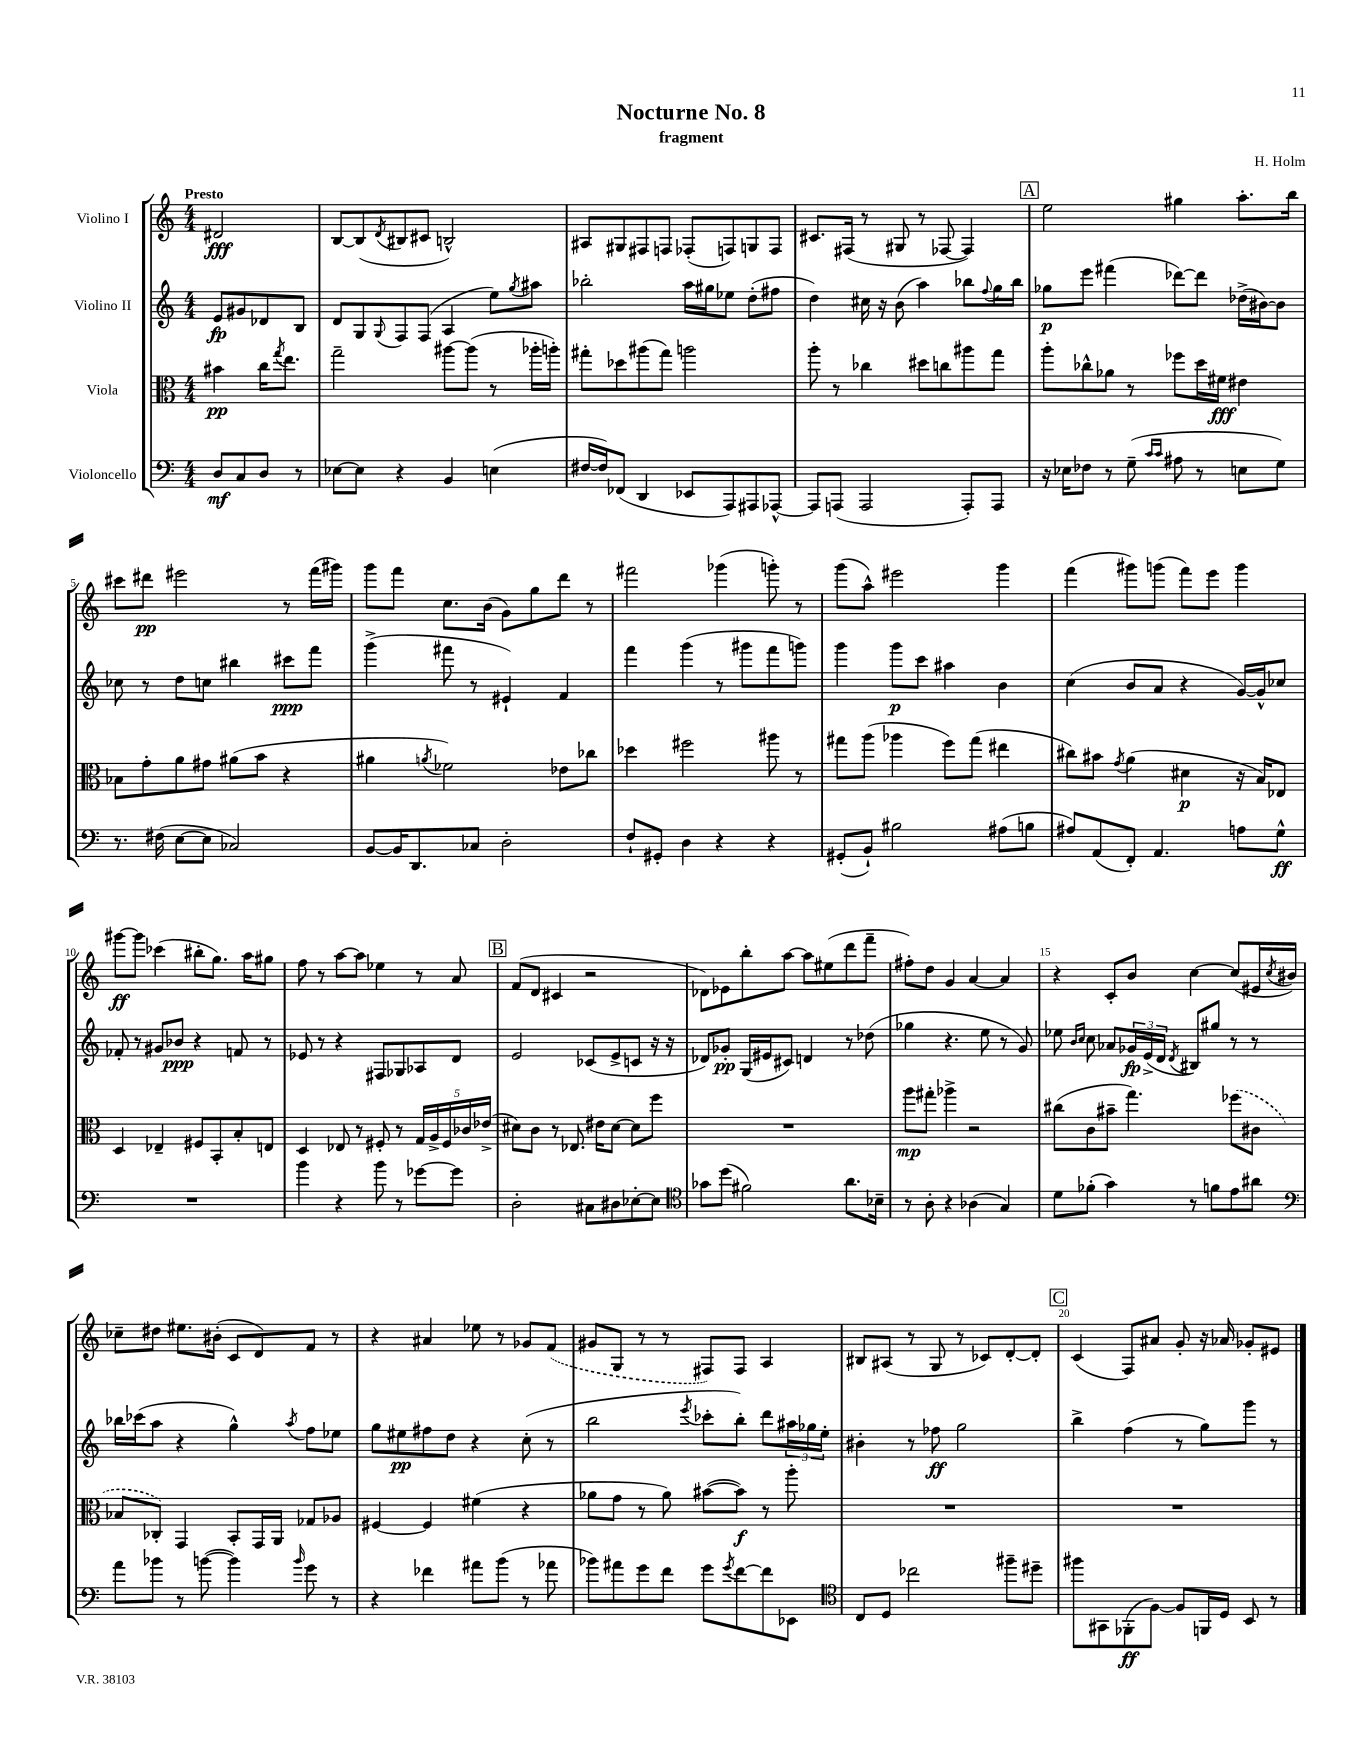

**kern	**kern	**kern	**kern
*staff4	*staff3	*staff2	*staff1
*clefF4	*clefC3	*clefG2	*clefG2
*k[]	*k[]	*k[]	*k[]
*M4/4	*M4/4	*M4/4	*M4/4
8D/L	4b#\	8e/L	2d#/
8C/	.	8g#/	.
8D/J	16cc\LK	8d-/	.
.	8qgg/	.	.
.	8.ee\J	.	.
8r	.	8B/J	.
=	=	=	=
[8E-\L	2gg~\	8d/L	[8B/L
8E-\]J	.	8G/	(8B/]
.	.	8qqG/	8qd/
4r	.	8F/	8B#/
.	.	(8F/J	8c#/J
4BB/	[8aa#\L	4A/	2B^^/)
.	(8aa#\]J	.	.
(4E\	8r	8ee\L)	.
.	.	8qgg/	.
.	16aa-'\LL	8aa#\J	.
.	16aa'\JJ)	.	.
=	=	=	=
[16F#/LL	8gg#'\L	2bb-'\	8A#/L
16F#/]J)	.	.	.
(8FF-/J	8dd-\	.	8G#/
4DD/	(8aa#\	.	8F#/
.	8gg#\J)	.	8F/J
8EE-/L	2aa\	16aa\LL	(8F-'/L
.	.	16gg#\J	.
8AAA/)	.	8ee-\J	8F/)
8AAA#/	.	(8dd'\L	8G/
[8AAA-^^/J	.	8ff#\J	8F/J
=	=	=	=
8AAA-/]L	8aa'\	4dd\)	8.c#/L
(8AAA/J	8r	.	.
.	.	.	(16F#/Jk
2AAA/	4cc-\	16cc#\	8r
.	.	16r	.
.	.	(8b\	8G#/
.	8dd#\L	4aa\)	8r
.	8cc\	.	[8F-/
8AAA'/L)	8aa#\	8bb-\L	4F-/])
.	.	8qqff/	.
8AAA/J	8gg\J	16gg\L	.
.	.	16bb-\JJ	.
=	=	=	=
16r	8aa'\L	8gg-\L	2ee\
16E-\LK	.	.	.
8F-\J	8cc-^^\	8eee\J	.
8r	8a-\J	(4fff#\	.
(8G~\	8r	.	.
16qqc/LL	.	.	.
16qqc/JJ	.	.	.
8A#\	8ff-\L	[8ddd-\L)	4gg#\
8r	16dd\L	8ddd-\]J	.
.	16f#\JJ	.	.
8E\L	4e#\	(16dd-^\LL	8.aa'\L
.	.	[16b#\J)	.
8G\J)	.	8b#\]J	.
.	.	.	16bb\Jk
=	=	=	=
8.r	8B-\L	8cc-\	8ccc#\L
.	8g'\	8r	8ddd#\J
(16F#\	.	.	.
[8E\L	8a\	8dd\L	2eee#\
8E\]J	8g#\J	8cc\J	.
2C-/)	(8a#\L	4bb#\	.
.	8b\J	.	.
.	4r	8ccc#\L	8r
.	.	8fff\J	(16fff\LL
.	.	.	16ggg#\JJ)
=	=	=	=
[8BB/L	4a#\	(4ggg^\	8ggg\L
16BB/]K	.	.	8fff\J
8.DD/	.	.	.
.	8qa/	.	.
.	2f-\)	8fff#\	8.cc\L
8C-/J	.	8r	.
.	.	.	(16b\Jk
2D'\	.	4e#`/)	8g\L)
.	.	.	8gg\
.	8e-\L	4f/	8ddd\J
.	8cc-\J	.	8r
=	=	=	=
8F`/L	4dd-\	4fff\	2fff#\
8GG#'/J	.	.	.
4D\	2ff#\	(4ggg\	.
4r	.	8r	(4ggg-\
.	.	8ggg#\L	.
4r	8aa#\	8fff\	8ggg'\)
.	8r	8ggg\J)	8r
=	=	=	=
(8GG#'/L	8gg#\L	4ggg\	(8ggg\L
8BB`/J)	(8aa\J	.	8aa^^\J)
2B#\	4aa-\	8ggg\L	2eee#\
.	.	8ccc\J	.
.	8ff\L)	4aa#\	.
.	(8gg#\J	.	.
(8A#\L	4ee#\	4b\	4ggg\
8B\J	.	.	.
=	=	=	=
8A#/L)	8cc#\L)	(4cc\	(4fff\
(8AA/	8b#\J	.	.
.	8qg/	.	.
8FF'/J)	(4a\	8b/L	8ggg#\L)
4.AA/	.	8a/J	(8ggg\J
.	4d#\	4r	8fff\L)
.	.	.	8eee\J
8A\L	16r	[16g/LL)	4ggg\
.	16B/LK)	16g^^/]J	.
8G^^\J	8E-/J	8cc-/J	.
=	=	=	=
1r	4D/	8f-'/	[8ggg#\L
.	.	8r	8ggg#\]J
.	4E-~/	8g#/L	(4ccc-\
.	.	8b-/J	.
.	8F#/L	4r	8bb#'\L
.	8BB'/	.	8.gg\J)
.	8B'/	8f/	.
.	.	.	16aa\LK
.	8E/J	8r	8gg#\J
=	=	=	=
4b\	4D/	8e-/	8ff\
.	.	8r	8r
4r	8E-/	4r	[8aa\L
.	8r	.	8aa\]J
8b\	8F#'/	8F#/L	4ee-\
8r	8r	8G-/	.
[8g-\L	20G/LL	8A-/	8r
.	20A^/	.	.
.	20F#/	.	.
8g-\]J	.	8d/J	8a/
.	20c-/	.	.
.	(20e-^/JJ	.	.
=	=	=	=
2D'\	8d#\L)	2e/	(8f/L
.	8c\J	.	8d/J
.	8r	.	4c#/
.	8.E-/	.	.
8C#\L	.	(8c-/L	2r
.	16e#\LK	.	.
8D#\	[8d#\J	8e^/	.
[8E-'\	8d#\]L	8c/J	.
8E-\]J	8ff\J	16r	.
.	.	16r	.
=	=	=	=
*clefC4	*	*	*
8g-\L	1r	8d-/L)	8d-\L)
(8dd\J	.	8g-'/J	8e-\
2f#\)	.	(16G/LL	8bb'\
.	.	16e#/J	.
.	.	8c#/J)	[8aa\J
.	.	4d/	8aa\]L
.	.	.	(8ee#\
8.a\L	.	8r	8ddd\
.	.	(8dd-\	8fff~\J
16B-~\Jk	.	.	.
=	=	=	=
8r	8aa\L	4gg-\	8ff#'\L)
8A'\	8gg#'\J	.	8dd\J
4r	4aa-^\	4.r	4g/
(4A-\	2r	.	[4a/
.	.	8ee\	.
4G/)	.	8r	4a/]
.	.	8g/)	.
=	=	=	=
8d\L	(8cc#\L	8ee-\	4r
.	.	16qqb/LL	.
.	.	16qqcc/JJ	.
(8f-'\J	8c\	8cc\	.
4g\)	8b#~\J	8a-/L	8c'/L
.	4.gg\)	24g-/L	8b/J
.	.	(24e^/	.
.	.	24d/JJ	.
.	.	8qd/	.
8r	.	8B#/L)	[4cc\
8f\L	.	8gg#/J	.
8e\	(8ff-\L	8r	(8cc/]L
8a#\J	8c#\J	8r	16e#/L
.	.	.	8qcc/
.	.	.	16b#/JJ)
=	=	=	=
*clefF4	*	*	*
8a\L	8B-/L	16bb-\LL	8cc-~\L
.	.	(16ccc-\J	.
8b-\J	8C-'/J)	8aa\J	8dd#\J
8r	4GG/	4r	8.ee#\L
([8b\	.	.	.
.	.	.	(16b#'\Jk
4b\])	8BB'/L	4gg^^\)	8c/L
.	16GG/L	.	8d/)
.	16AA/JJ	.	.
16qqb/	.	8qaa/	.
8g\	8G-/L	8ff\L	8f/J
8r	8A-/J	8ee-\J	8r
=	=	=	=
4r	[4F#/	8gg\L	4r
.	.	8ee#\	.
4f-\	4F#/]	8ff#\	4a#/
.	.	8dd\J	.
8a#\L	(4f#\	4r	8ee-\
(8b\J	.	.	8r
8r	4r	(8cc'\	8g-/L
8a-\	.	8r	(8f/J
=	=	=	=
8b-\L)	8a-\L	2bb\	8g#/L
8a#\	8g\J	.	8G/J
8g\	8r	.	8r
8f\J	8a-\)	.	8r
.	.	8qeee/	.
8g\L	([8b#\L	8ccc-'\L	8F#/L)
8qg/	.	.	.
[8f\	8b#\]J)	8bb'\J)	8F#/J
8f\]	8r	8ddd\L	4A/
8EE-\J	8aa'\	24aa#\L	.
.	.	24gg-\	.
.	.	24ee'\JJ	.
=	=	=	=
*clefC4	*	*	*
8C/L	1r	4b#'\	8B#/L
8D/J	.	.	(8A#/J
2cc-\	.	8r	8r
.	.	8ff-\	8G/
.	.	2gg\	8r
.	.	.	8c-/L)
8ff#~\L	.	.	[8d'/
8dd#~\J	.	.	8d'/]J
=	=	=	=
8ff#\L	1r	4bb^\	(4c/
8GG#\	.	.	.
(8FF-'\	.	(4ff\	8F/L)
[8F\J)	.	.	8a#/J
8F/]L	.	8r	8g'/
16FF/L	.	8gg\L)	16r
16D/JJ	.	.	16a-/
8BB/	.	8ggg\J	8g-'/L
8r	.	8r	8e#/J
==	==	==	==
*-	*-	*-	*-
